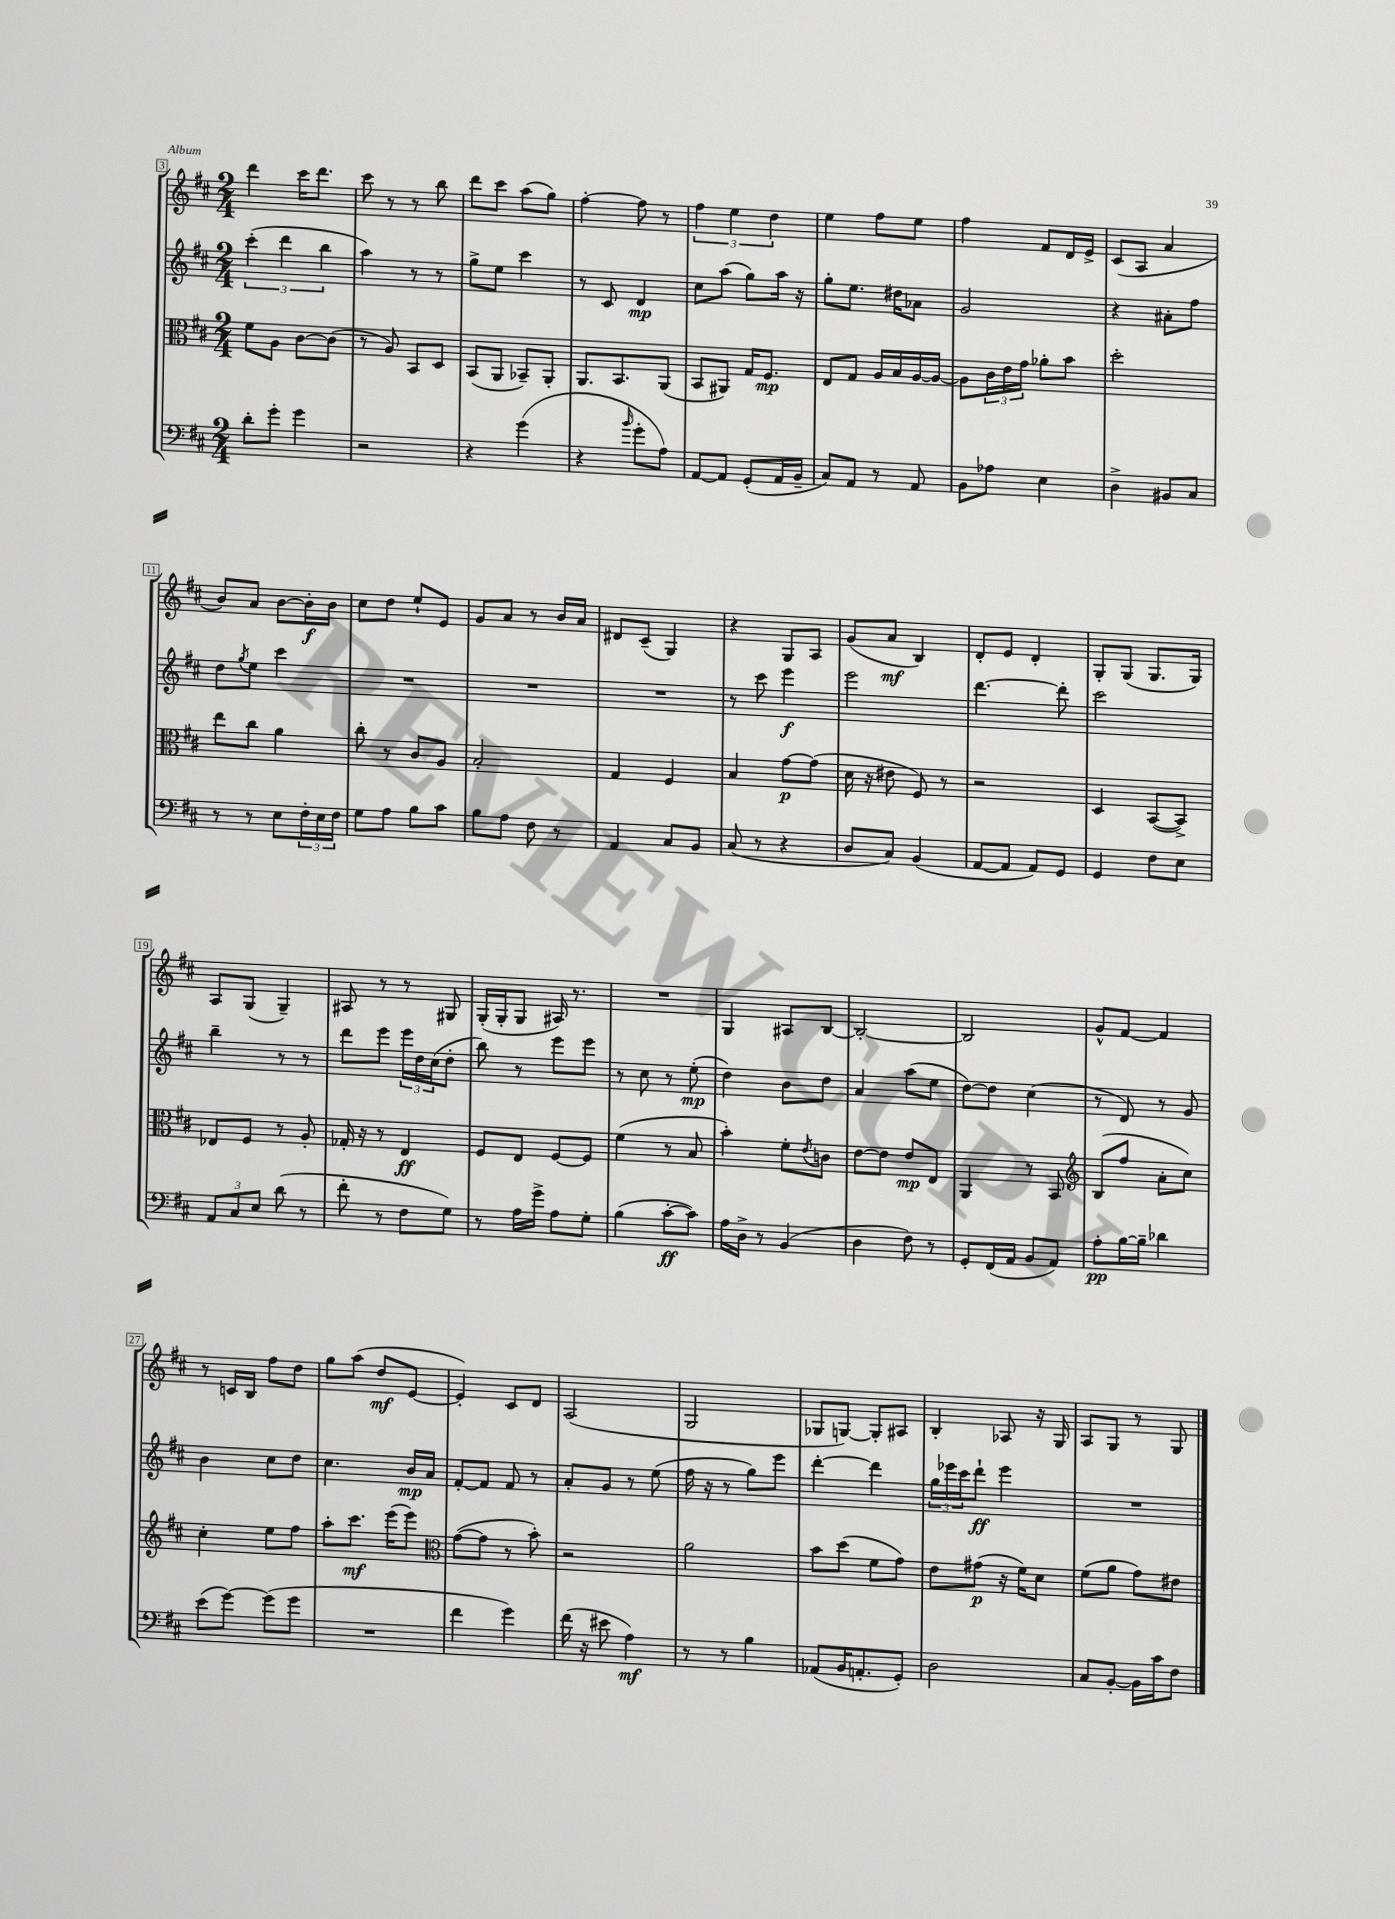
<<
\new StaffGroup <<
\new Staff = "s0" {
    \clef treble \key d \major \numericTimeSignature \time 2/4
    d'''4 cis'''16 d'''8. |
    cis'''8 r8 r8 b''8 |
    d'''8 cis'''8 a''8( g''8) |
    fis''4~-. fis''8 r8 |
    \tuplet 3/2 { fis''4 e''4 d''4 } |
    e''4 fis''8 e''8 |
    fis''4 fis'8 d'16 e'16-> |
    cis'8( a8 a'4 |
    b'8) a'8 b'8~ b'16-.\f b'16 |
    cis''8 d''8 e''8-! e'8 |
    g'8 a'8 r8 b'16 a'16 |
    dis'8 cis'8--( g4) |
    r4 g8 a8 |
    g'8( a'8\mf b4) |
    d'8-. e'8 d'4-. |
    g8-. g8( g8. g16) |
    a8 g8( g4--) |
    ais8 r8 r8 gis8 |
    g16-.( g16-. g8 ais16) r8. |
    R2 |
    g4 ais8 b8~ |
    b2~-. |
    b2 |
    g'8-^ fis'8~ fis'4 |
    r8 c'16 b16 fis''8 d''8 |
    g''8 a''8( d''8\mf e'8~ |
    e'4-.) cis'8 d'8 |
    a2( |
    g2 |
    ges8 g8~) g8-. ais8 |
    b4-. aes8 r16 g16 |
    a8 g8 r8 g8 \bar "|." |
}
\new Staff = "s1" {
    \clef treble \key d \major \numericTimeSignature \time 2/4
    \tuplet 3/2 { cis'''4-.( d'''4 b''4 } |
    a''4) r8 r8 |
    g''8-> e''8 cis'''4 |
    r8 cis'8 d'4\mp |
    cis''8 a''8( g''8) a''16 r16 |
    g''8-. e''8. dis''16 aes'8 |
    g'2 |
    r4 ais'8-. fis''8 |
    d''8 \acciaccatura { g''8 } e''8 cis'''4 |
    R2 |
    R2 |
    R2 |
    r8 cis'''8 e'''4\f |
    e'''2 |
    d'''4.~ d'''8-. |
    cis'''2 |
    b''4-- r8 r8 |
    d'''8 e'''8 \tuplet 3/2 { e'''16 d''16 cis''16( } d''8-. |
    b''8) r8 e'''8 e'''8 |
    r8 cis''8 r8 e''8-.\mp( |
    d''4) b'8 d''8 |
    a'4 a''8( e''8 |
    d''8~) d''8 cis''4( |
    r8 d'8) r8 g'8 |
    b'4 cis''8 d''8 |
    cis''4. b'16\mp a'16 |
    fis'8~-. fis'8 fis'8 r8 |
    a'8-. g'8 r8 e''8( |
    fis''16 r16 r8 g''8) e'''8 |
    d'''4~-. d'''4 |
    \tuplet 3/2 { g''16 ees'''16 cis'''16 } d'''8-!\ff ees'''4 |
    R2 \bar "|." |
}
\new Staff = "s2" {
    \clef alto \key d \major \numericTimeSignature \time 2/4
    fis'8 a8 cis'8~ cis'8( |
    r8 a8) b,8 d8 |
    b,8( a,8 bes,8--) a,8-. |
    a,8. b,8. a,8( |
    b,8 ais,8) g16 fis8.\mp |
    e8 g8 a16 b16 a16~ a16~ |
    a8 \tuplet 3/2 { cis'16 e'16 g'16 } aes'8-. b'8 |
    d''2-. |
    e''8 cis''8 a'4 |
    cis''8-. r8 cis'8 a8 |
    b2-. |
    g4 fis4 |
    b4 g'8~\p g'8( |
    d'16 r16 eis'8 fis8) r8 |
    r2 |
    d4 b,8~( b,8->) |
    ees8 fis8 r8 a8-. |
    ges16-. r16 r8 e4\ff |
    fis8 e8 fis8~ fis8 |
    fis'4( r8 b8 |
    b'4-.) fis'8-. \acciaccatura { e'8 } c'8 |
    e'8~ e'8 e'8\mp e8 |
    a,4 r8 b,8 |
    \clef treble b8( fis''8 a'8-. cis''8) |
    cis''4-. e''8 fis''8 |
    a''8-. cis'''8.\mf e'''16( e'''8) |
    \clef alto g'8~( g'8 r8 b'8-.) |
    r2 |
    a'2 |
    b'8 d''8( fis'8 g'8) |
    e'8 gis'8\p( r16 fis'16) d'8 |
    fis'8( a'8 g'8) eis'8 \bar "|." |
}
\new Staff = "s3" {
    \clef bass \key d \major \numericTimeSignature \time 2/4
    d'8-. g'8-. g'4 |
    r2 |
    r4 g'4( |
    r4 \grace { b'16 } g'8-. a8) |
    a,8~ a,8 g,8-.( a,16 b,16-- |
    cis8) a,8 r8 a,8 |
    b,8 aes8 e4 |
    d4-> bis,8 cis8 |
    r8 r8 e8 \tuplet 3/2 { fis16-. e16 fis16 } |
    g8 a8 b8 cis'8 |
    b8 a8 fis8 r8 |
    a,4 cis8 b,8 |
    cis8( r8 r4 |
    d8 cis8) b,4( |
    a,8~ a,8 a,8) g,8 |
    g,4 fis8 e8 |
    \tuplet 3/2 { a,8 cis8 e8 } d'8( r8 |
    fis'8-. r8 fis8 g8) |
    r8 a16 g'16-> a8 g8-. |
    b4( cis'8~-.\ff cis'8) |
    a16 d16-> r8 b,4( |
    d4 fis8) r8 |
    g,8-. fis,16( a,16 b,8 a,8) |
    a8-.\pp b16~ b16-- des'4 |
    e'8( g'8~) g'8( g'8 |
    R2 |
    fis'4 g'4) |
    fis'16( r16 eis'8 a4\mf) |
    r8 r8 b4 |
    aes,8( b,16 a,8.-. g,8-.) |
    d2 |
    cis8 b,8~-. b,16 cis'16 fis8 \bar "|." |
}
>>
>>
\layout { \context { \Score currentBarNumber = #3 \override BarNumber.stencil = #(make-stencil-boxer 0.1 0.3 ly:text-interface::print) } }
